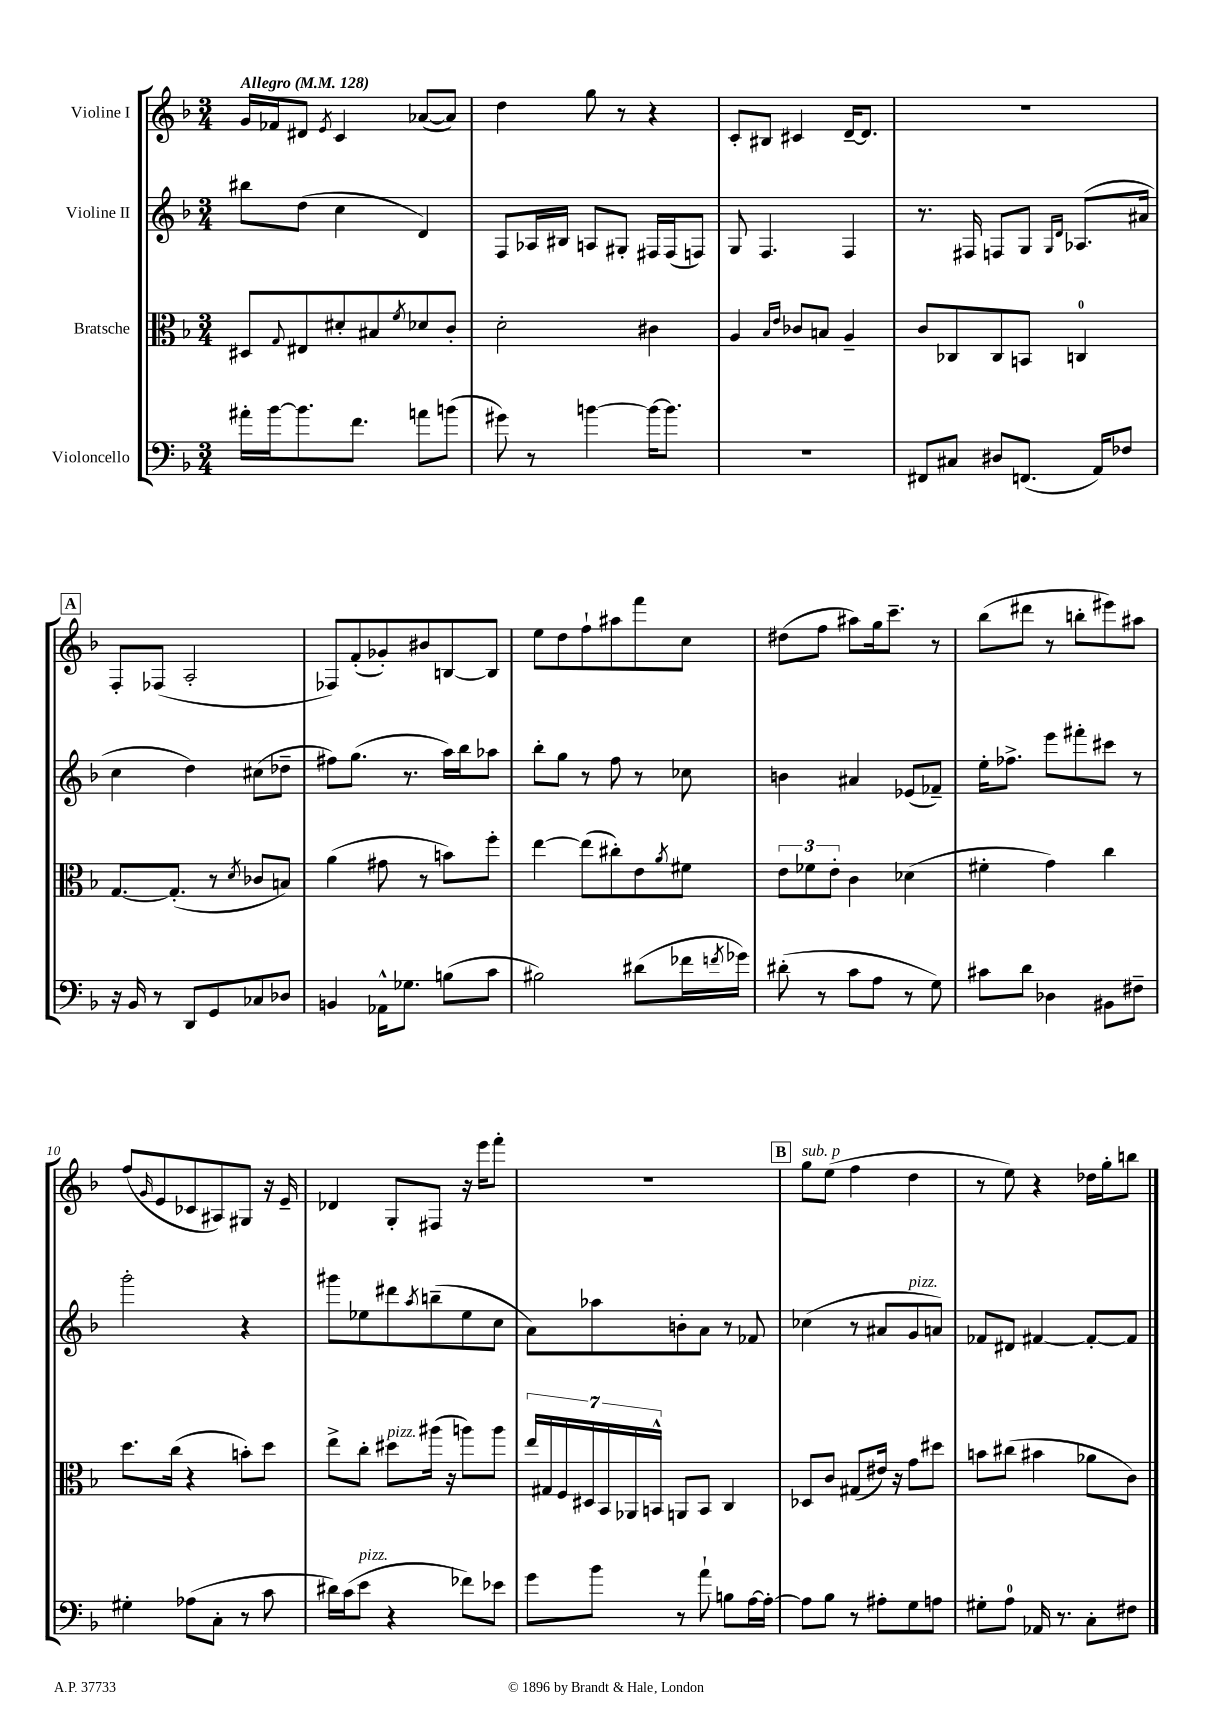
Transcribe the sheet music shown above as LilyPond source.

<<
\new StaffGroup <<
\new Staff = "s0" \with { instrumentName = "Violine I" } {
    \clef treble \key f \major \numericTimeSignature \time 3/4 \tempo "Allegro" 4 = 128
    g'16 fes'16 dis'8 \acciaccatura { e'8 } c'4 aes'8~( aes'8) |
    d''4 g''8 r8 r4 |
    c'8-. bis8 cis'4 d'16~-- d'8. |
    R2. |
    \mark \markup { \box "A" } f8-. fes8( a2-. |
    fes8) f'8-.( ges'8-.) bis'8 b8~ b8 |
    e''8 d''8 f''8-! ais''8 f'''8 c''8 |
    dis''8( f''8 ais''8) g''16 c'''8.-- r8 |
    bes''8( dis'''8 r8 b''8-. eis'''8) ais''8 |
    f''8( \grace { g'16 } e'8 ces'8 ais8) gis8 r16 e'16-- |
    des'4 g8-. fis8 r16 e'''16 f'''8-. |
    R2. |
    \mark \markup { \box "B" } g''8^\markup { \italic "sub. p" } e''8( f''4 d''4 |
    r8 e''8) r4 des''16 g''16-. b''8 \bar "|." |
}
\new Staff = "s1" \with { instrumentName = "Violine II" } {
    \clef treble \key f \major \numericTimeSignature \time 3/4
    bis''8 d''8( c''4 d'4) |
    f8 aes16 bis16 a8 gis8-. fis16 fis16( f8) |
    g8 f4. f4 |
    r8. fis16 f8 g8 \grace { g16 d'16 } aes8.( ais'16 |
    \mark \markup { \box "A" } c''4 d''4) cis''8( des''8-- |
    fis''8) g''8.( r8. a''16) bes''16 aes''8 |
    bes''8-. g''8 r8 f''8 r8 ces''8 |
    b'4 ais'4 ees'8( fes'8--) |
    e''16-. fes''8.-> e'''8 fis'''8-. cis'''8 r8 |
    g'''2-. r4 |
    gis'''8 ees''8 dis'''8 \acciaccatura { a''8 } b''8--( ees''8 c''8 |
    a'8) aes''8 b'8-. a'8 r8 fes'8 |
    \mark \markup { \box "B" } ces''4( r8 ais'8 g'8^\markup { \italic "pizz." } a'8) |
    fes'8 dis'8 fis'4~ fis'8~-. fis'8 \bar "|." |
}
\new Staff = "s2" \with { instrumentName = "Bratsche" } {
    \clef alto \key f \major \numericTimeSignature \time 3/4
    dis8 \appoggiatura { g8 } eis8 dis'8-. bis8 \acciaccatura { f'8 } des'8 c'8-. |
    d'2-. cis'4 |
    a4 \grace { bes16 e'16 } ces'8 b8 a4-- |
    c'8 ces8 ces8 b,8 c4-0 |
    \mark \markup { \box "A" } g8.~ g8.-.( r8 \acciaccatura { d'8 } ces'8 b8) |
    a'4( gis'8 r8 b'8) f''8-. |
    e''4~ e''8( cis''8-.) e'8 \acciaccatura { a'8 } fis'8 |
    \tuplet 3/2 { e'8 fes'8 e'8-. } c'4 des'4( |
    fis'4-. g'4) c''4 |
    d''8. c''16( r4 b'8-.) d''8 |
    e''8-> c''8-. dis''8^\markup { \italic "pizz." } ais''16( r16 a''8) a''8 |
    \tuplet 7/4 { e''16 gis16 f16 dis16 bes,16 aes,16 b,16-^ } a,8 b,8 c4 |
    \mark \markup { \box "B" } des8 c'8 gis8( eis'16) r16 g'8 dis''8 |
    b'8 cis''8( bis'4 aes'8 c'8) \bar "|." |
}
\new Staff = "s3" \with { instrumentName = "Violoncello" } {
    \clef bass \key f \major \numericTimeSignature \time 3/4
    ais'16-. bes'16~ bes'8. f'8. a'8 b'8( |
    gis'8) r8 b'4~ b'16~ b'8. |
    R2. |
    fis,8 cis8 dis8 f,8.( a,16) fes8 |
    \mark \markup { \box "A" } r16 bes,16 r8 d,8 g,8 ces8 des8 |
    b,4 aes,16-^ ges8. b8( c'8 |
    bis2) dis'8( fes'16 \acciaccatura { f'8 } ges'16) |
    dis'8-.( r8 c'8 a8 r8 g8) |
    cis'8 d'8 des4 bis,8 fis8-- |
    gis4-. aes8( c8-. r8 c'8 |
    dis'16) c'16( e'8^\markup { \italic "pizz." } r4 fes'8) ees'8 |
    g'8 bes'8 r8 a'8-! b8 a16~ a16~-. |
    \mark \markup { \box "B" } a8 bes8 r8 ais8-. g8 a8 |
    gis8-. a8-0 aes,16 r8. c8-. fis8 \bar "|." |
}
>>
>>
